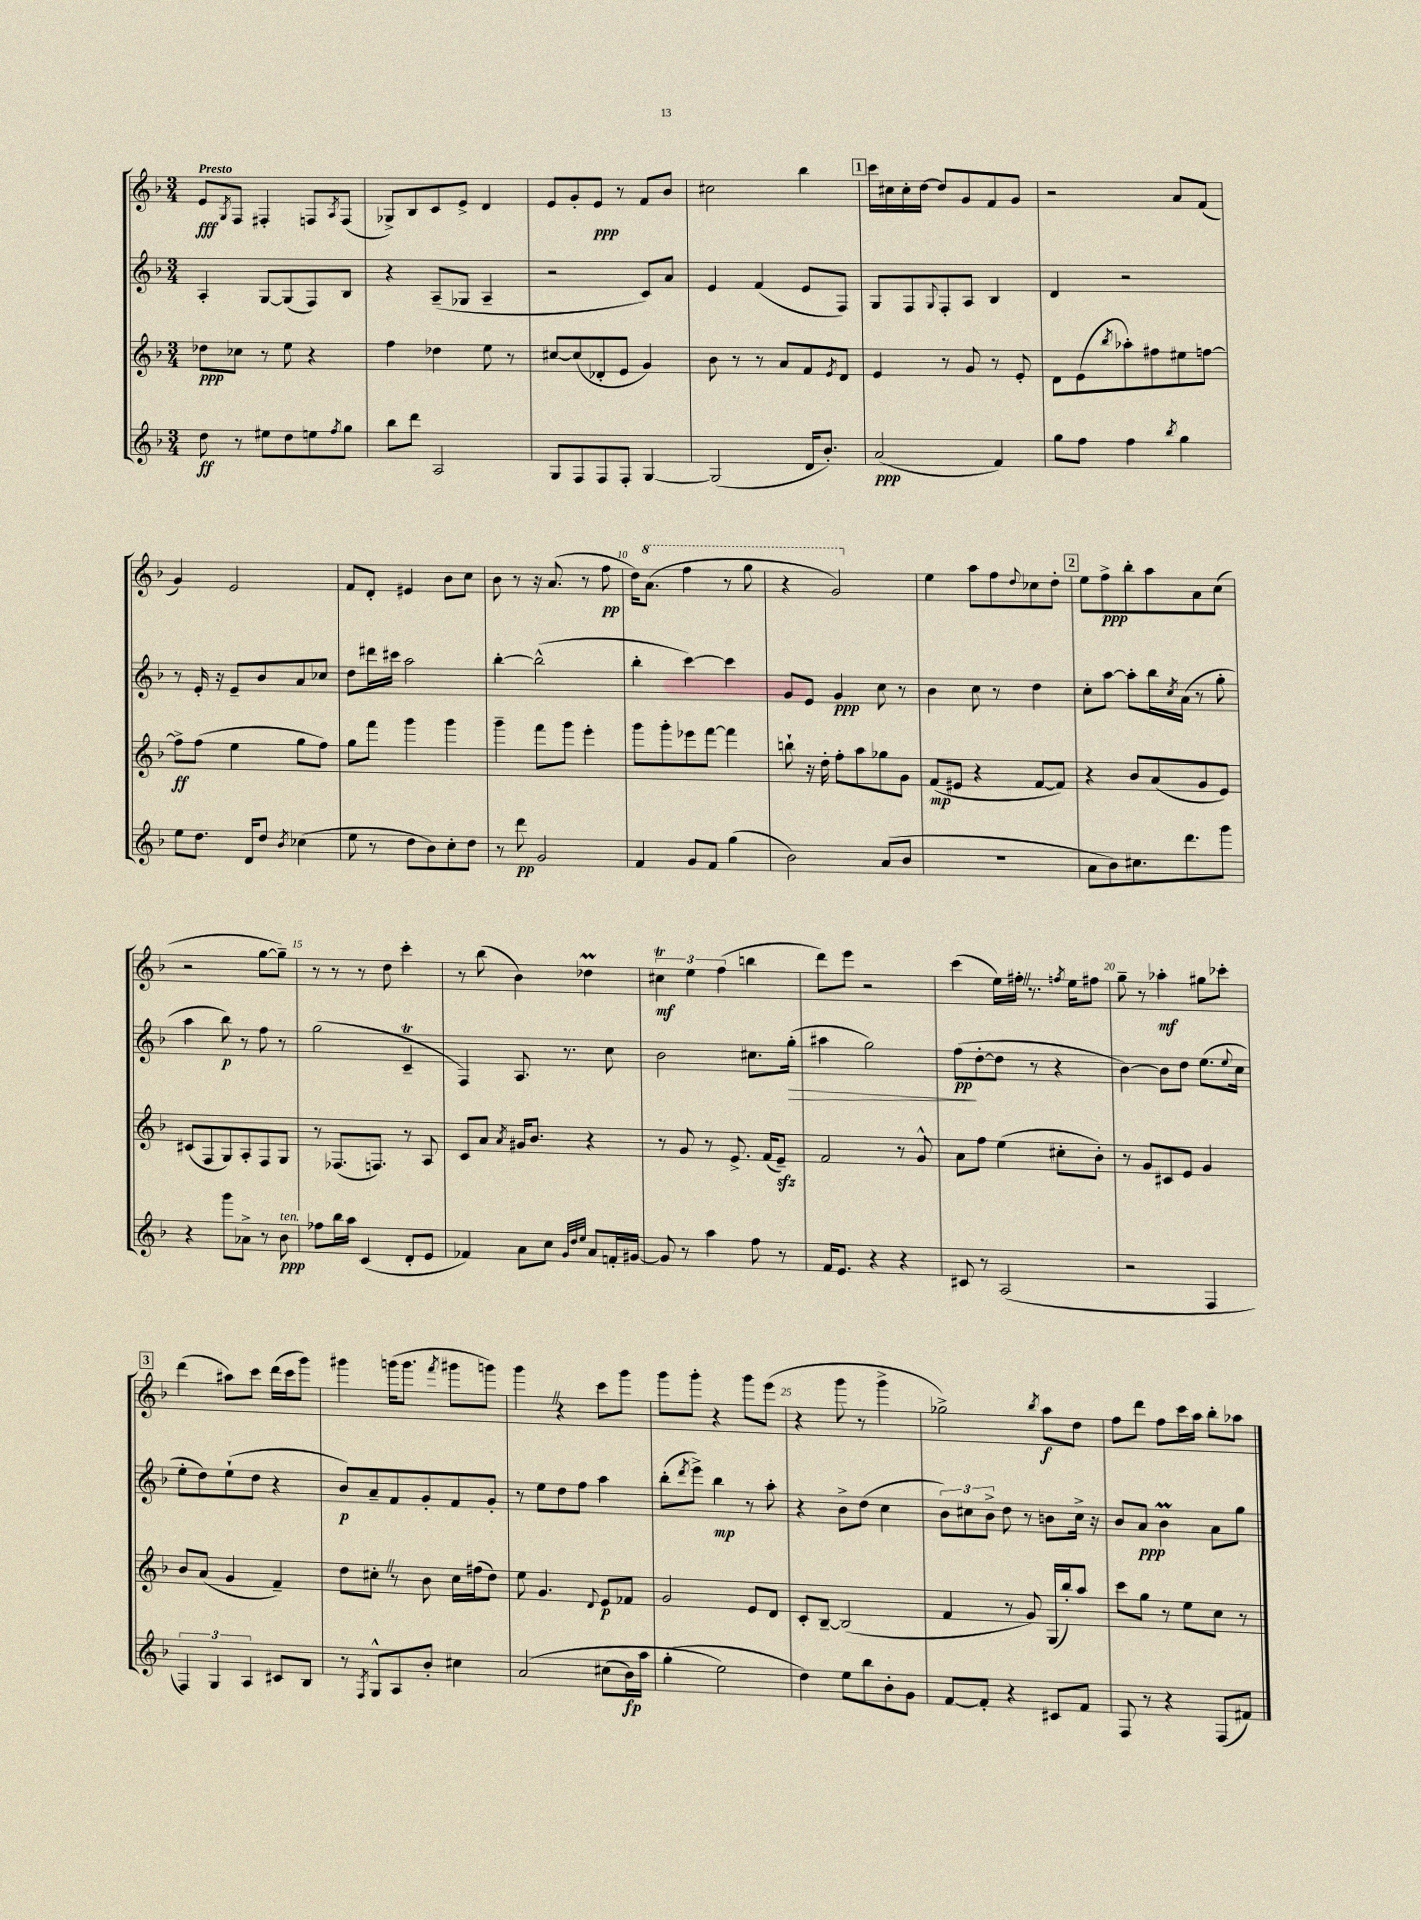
<<
\new StaffGroup <<
\new Staff = "s0" {
    \clef treble \key f \major \numericTimeSignature \time 3/4 \tempo "Presto"
    e'8\fff \acciaccatura { g8 } f8 fis4-. f8 \acciaccatura { a8 } f8( |
    ges8->) bes8 c'8 e'8-> d'4 |
    e'8 g'8-. e'8\ppp r8 f'8 bes'8 |
    cis''2 bes''4 |
    \mark \markup { \box "1" } c'''16 cis''16 cis''16-. d''16~ d''8 g'8 f'8 g'8 |
    r2 a'8 f'8( |
    g'4) e'2 |
    f'8 d'8-. eis'4 bes'8 c''8 |
    bes'8 r8 r16 a'8.( r8 f''8\pp |
    d''16) \ottava #1 a''8.( f'''4 r8 g'''8 |
    r4 g''2) \ottava #0 |
    e''4 a''8 f''8 \appoggiatura { d''8 } ces''8 d''8-. |
    \mark \markup { \box "2" } e''8 f''8->\ppp bes''8-. a''8 a'8 c''8( |
    r2 g''8~ g''8--) |
    r8 r8 r8 d''8 c'''4-. |
    r8 bes''8( bes'4) des''4\prall |
    \tuplet 3/2 { cis''4\trill\mf e''4 f''4( } b''4 |
    d'''8) e'''8 r2 |
    c'''4( e''16) fis''16-. \once \override BreathingSign.text = \markup { \musicglyph "scripts.caesura.straight" } \breathe r8. \acciaccatura { f''8 } e''16 fis''8 |
    g''8-- r8 aes''4-.\mf gis''8 ces'''8-. |
    \mark \markup { \box "3" } d'''4( ais''8) c'''8 d'''16( c'''16 g'''8) |
    gis'''4 g'''16( g'''8. \acciaccatura { f'''8 } gis'''8 g'''8) |
    g'''4 \once \override BreathingSign.text = \markup { \musicglyph "scripts.caesura.straight" } \breathe r4 c'''8 g'''8 |
    g'''8 g'''8-. r4 g'''8 e'''8( |
    r4 g'''8 r8 g'''4-> |
    ges''2->) \acciaccatura { bes''8 } a''8\f d''8 |
    f''8 d'''8 f''8 c'''16 a''16 bes''8-. aes''8 \bar "|." |
}
\new Staff = "s1" {
    \clef treble \key f \major \numericTimeSignature \time 3/4
    a4-. g8~ g8( f8) bes8 |
    r4 a8--( ges8 a4-- |
    r2 c'8) a'8 |
    e'4 f'4( e'8 f8) |
    \mark \markup { \box "1" } g8 f8 \appoggiatura { g8 } f8-. a8 bes4 |
    d'4 r2 |
    r8 e'16-. r16 e'8-- bes'8 a'8 ces''8 |
    d''8 dis'''16 cis'''16 a''2 |
    bes''4~-. bes''2-^( |
    bes''4-. c'''4~) c'''4 |
    g'8 e'8 g'4\ppp c''8 r8 |
    bes'4 c''8 r8 d''4 |
    \mark \markup { \box "2" } c''8-. a''8~ a''8-. bes''16 \acciaccatura { c''8 } a'16( r8 g''8-. |
    a''4 bes''8\p) r8 f''8 r8 |
    g''2( c'4--\trill |
    f4) a8. r8. c''8 |
    bes'2 cis''8. g''16-.\>( |
    ais''4 g''2) |
    f''8\pp\!( d''8~-. d''8 r8 r4 |
    bes'4~) bes'8 d''8 e''8.( \appoggiatura { e''8 } c''16 |
    \mark \markup { \box "3" } e''8-. d''8) e''8-!( d''8 r4 |
    bes'8\p) a'8-- f'8 g'8-. f'8 g'8-. |
    r8 e''8 d''8 f''8 a''4 |
    bes''8-.( \acciaccatura { d'''8 } e'''8->) bes''4\mp r8 a''8-. |
    r4 bes'8-> d''8( c''4 |
    \tuplet 3/2 { bes'8) cis''8 bes'8-> } d''8 r8 b'8 cis''16-> r16 |
    bes'8 a'8\ppp bes'4\prall a'8 g''8 \bar "|." |
}
\new Staff = "s2" {
    \clef treble \key f \major \numericTimeSignature \time 3/4
    des''8\ppp ces''8 r8 e''8 r4 |
    f''4 des''4 e''8 r8 |
    cis''8~ cis''8( des'8-. e'8 g'4) |
    bes'8 r8 r8 a'8 f'8 \acciaccatura { e'8 } d'8 |
    \mark \markup { \box "1" } e'4 r8 g'8 r8 e'8-. |
    d'8 e'8( \acciaccatura { bes''8 } aes''8-.) fis''8 eis''8 f''8~ |
    f''8->\ff f''8( e''4 g''8 f''8) |
    g''8 f'''8 g'''4 g'''4 |
    g'''4-- f'''8 g'''8 e'''4-. |
    g'''8 g'''8-. ees'''8 f'''8~ f'''4 |
    b''8-! r16 d''16-. f''8-. a''8 ges''8 g'8 |
    f'8\mp( eis'8 r4 f'8~ f'8) |
    \mark \markup { \box "2" } r4 bes'8 a'8( g'8 e'8) |
    cis'8( f8 g8) a8-. f8 g8 |
    r8 fes8.( f8.) r8 a8 |
    c'8 a'8 \acciaccatura { a'8 } gis'16 bes'8. r4 |
    r8 g'8 r8 e'8.-> f'16( e'8--\sfz) |
    f'2 r8 g'8-^ |
    a'8 f''8 e''4( cis''8-. bes'8-.) |
    r8 g'8 cis'8 e'8 g'4 |
    \mark \markup { \box "3" } bes'8 a'8( g'4 f'4--) |
    d''8 cis''8-. \once \override BreathingSign.text = \markup { \musicglyph "scripts.caesura.straight" } \breathe r8 bes'8 cis''16 fis''16( d''8) |
    e''8 g'4. \appoggiatura { d'8 } e'8\p fes'8 |
    g'2 e'8 d'8 |
    c'8-. bes8~-- bes2( |
    f'4 r8 g'8) g16( bes''16-.) a''8 |
    c'''8 g''8 r8 e''8 c''8 r8 \bar "|." |
}
\new Staff = "s3" {
    \clef treble \key f \major \numericTimeSignature \time 3/4
    d''8\ff r8 eis''8 d''8 e''8 \acciaccatura { f''8 } g''8 |
    bes''8 d'''8 a2 |
    g8 f8 f8 f8-. g4~ |
    g2( d'16 bes'8.-.) |
    \mark \markup { \box "1" } a'2\ppp( f'4) |
    g''8 f''8 f''4 \acciaccatura { bes''8 } g''4 |
    e''8 d''8. d'16 d''8 \acciaccatura { bes'8 } ces''4( |
    e''8 r8 d''8 bes'8) c''8-. d''8 |
    r8 d'''8\pp g'2 |
    f'4 g'8 f'8 g''4( |
    bes'2) a'8( bes'8 |
    R2. |
    \mark \markup { \box "2" } a'8 bes'8) cis''8. d'''8. g'''8 |
    r4 g'''8 aes'8-> r8 bes'8\ppp^\markup { \italic "ten." } |
    fes''8 bes''16 a''16 c'4( d'8-. e'8 |
    fes'4) a'8 c''8 \grace { g'32 d''32 e''32 } a'8 f'16-. gis'16~ |
    gis'8 r8 a''4 f''8 r8 |
    f'16 e'8. r4 r4 |
    cis'8 r8 a2( |
    r2 f4 |
    \mark \markup { \box "3" } \tuplet 3/2 { f4) g4 a4 } cis'8 bes8 |
    r8 \acciaccatura { f8 } g8-^ a8 bes'8-. cis''4 |
    a'2\( cis''8( bes'16\fp) a''16 |
    g''4-.( e''2\) |
    d''4) e''8 bes''8 bes'8-. g'8 |
    f'8~ f'8-. r4 cis'8 f'8 |
    f8 r8 r4 f8( fis'8) \bar "|." |
}
>>
>>
\layout { \context { \Score \override BarNumber.break-visibility = ##(#f #t #t) barNumberVisibility = #(every-nth-bar-number-visible 5) } }
